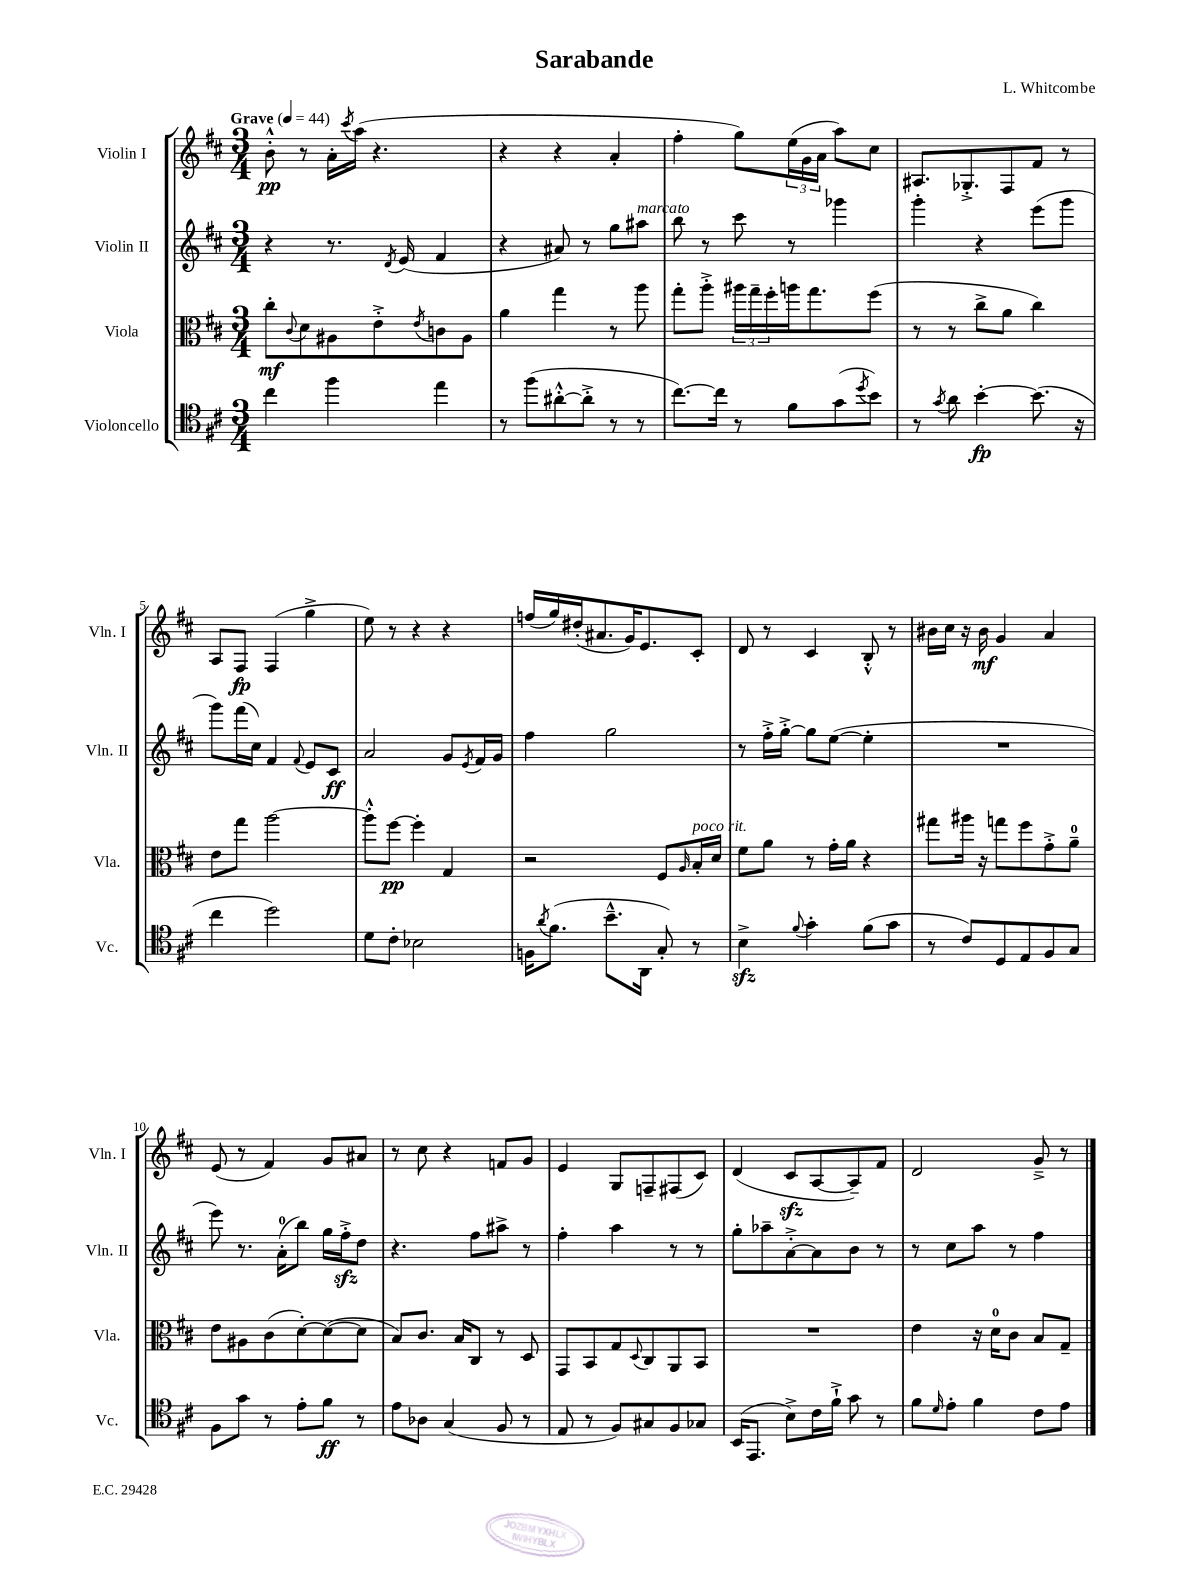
\header { title = "Sarabande" composer = "L. Whitcombe" }
<<
\new StaffGroup <<
\new Staff = "s0" \with { instrumentName = "Violin I" shortInstrumentName = "Vln. I" } {
    \clef treble \key d \major \numericTimeSignature \time 3/4 \tempo "Grave" 4 = 44
    b'8-.-^\pp r8 a'16-. \acciaccatura { cis'''8 } a''16( r4. |
    r4 r4 a'4-. |
    fis''4-. g''8) \tuplet 3/2 { e''16( g'16 a'16 } a''8) cis''8 |
    ais8. ges8.-.-> fis8 fis'8 r8 |
    a8 fis8\fp fis4( g''4-> |
    e''8) r8 r4 r4 |
    f''16( g''16) dis''16-.( ais'8. g'16) e'8. cis'8-. |
    d'8 r8 cis'4 b8-.-^ r8 |
    bis'16 cis''16 r16 bis'16\mf g'4 a'4 |
    e'8( r8 fis'4) g'8 ais'8 |
    r8 cis''8 r4 f'8 g'8 |
    e'4 g8 f8-- fis8( cis'8) |
    d'4( cis'8\sfz a8~ a8--) fis'8 |
    d'2 g'8---> r8 \bar "|." |
}
\new Staff = "s1" \with { instrumentName = "Violin II" shortInstrumentName = "Vln. II" } {
    \clef treble \key d \major \numericTimeSignature \time 3/4
    r4 r8. \acciaccatura { d'8 } e'16( fis'4 |
    r4 ais'8) r8 g''8 ais''8^\markup { \italic "marcato" } |
    b''8 r8 cis'''8 r8 ges'''4 |
    g'''4-. r4 e'''8( g'''8 |
    g'''8) fis'''16( cis''16) fis'4 \appoggiatura { fis'8 } e'8 cis'8\ff |
    a'2 g'8 \acciaccatura { e'8 } fis'16 g'16 |
    fis''4 g''2 |
    r8 fis''16-.-> g''16~-.-> g''8 e''8~( e''4-. |
    R2. |
    e'''8) r8. a'16-0-.( b''8) g''16 fis''16-.->\sfz d''8 |
    r4. fis''8 ais''8-> r8 |
    fis''4-. a''4 r8 r8 |
    g''8-. aes''8-- a'8~-.-> a'8 b'8 r8 |
    r8 cis''8 a''8 r8 fis''4 \bar "|." |
}
\new Staff = "s2" \with { instrumentName = "Viola" shortInstrumentName = "Vla." } {
    \clef alto \key d \major \numericTimeSignature \time 3/4
    cis''8-.\mf \appoggiatura { cis'8 } d'8 ais8 e'8-.-> \acciaccatura { e'8 } c'8 ais8 |
    a'4 g''4 r8 a''8 |
    g''8-. a''8-.-> \tuplet 3/2 { ais''16 g''16-- fis''16-. } a''16 g''8. fis''8( |
    r8 r8 cis''8-> a'8 cis''4) |
    e'8 g''8 a''2~ |
    a''8-.-^ fis''8~\pp fis''4-. g4 |
    r2 fis8 \grace { a16 } b16-.^\markup { \italic "poco rit." } d'16 |
    fis'8 a'8 r8 g'16-. a'16 r4 |
    gis''8 ais''16 r16 g''8 fis''8 g'8-.-> a'8-0-- |
    e'8 ais8 cis'8( d'8~-.) d'8~( d'8 |
    b8) cis'8. b16 cis8 r8 d8 |
    g,8 b,8 g8 \appoggiatura { d8 } cis8 a,8 b,8 |
    R2. |
    e'4 r16 d'16-0 cis'8 b8 g8-- \bar "|." |
}
\new Staff = "s3" \with { instrumentName = "Violoncello" shortInstrumentName = "Vc." } {
    \clef tenor \key d \major \numericTimeSignature \time 3/4
    cis''4 fis''4 e''4 |
    r8 fis''8( ais'8~-.-^ ais'8-.-> r8 r8 |
    cis''8.~) cis''16 r8 fis'8 g'8( \acciaccatura { d''8 } b'8) |
    r8 \acciaccatura { g'8 } a'8 b'4~-.\fp b'8.( r16 |
    cis''4 d''2) |
    d'8 cis'8-. bes2 |
    f16 \acciaccatura { a'8 } fis'8.( b'8.---^ a,16 g8-.) r8 |
    b4->\sfz \appoggiatura { fis'8 } g'4-. fis'8( g'8 |
    r8 cis'8) d8 e8 fis8 g8 |
    fis8 g'8 r8 e'8-. fis'8\ff r8 |
    e'8 aes8 g4( fis8 r8 |
    e8 r8 fis8) gis8 fis8 ges8 |
    b,16( e,8. b8->) cis'16 fis'16-!-> g'8 r8 |
    fis'8 \grace { d'16 } e'8-. fis'4 cis'8 e'8 \bar "|." |
}
>>
>>
